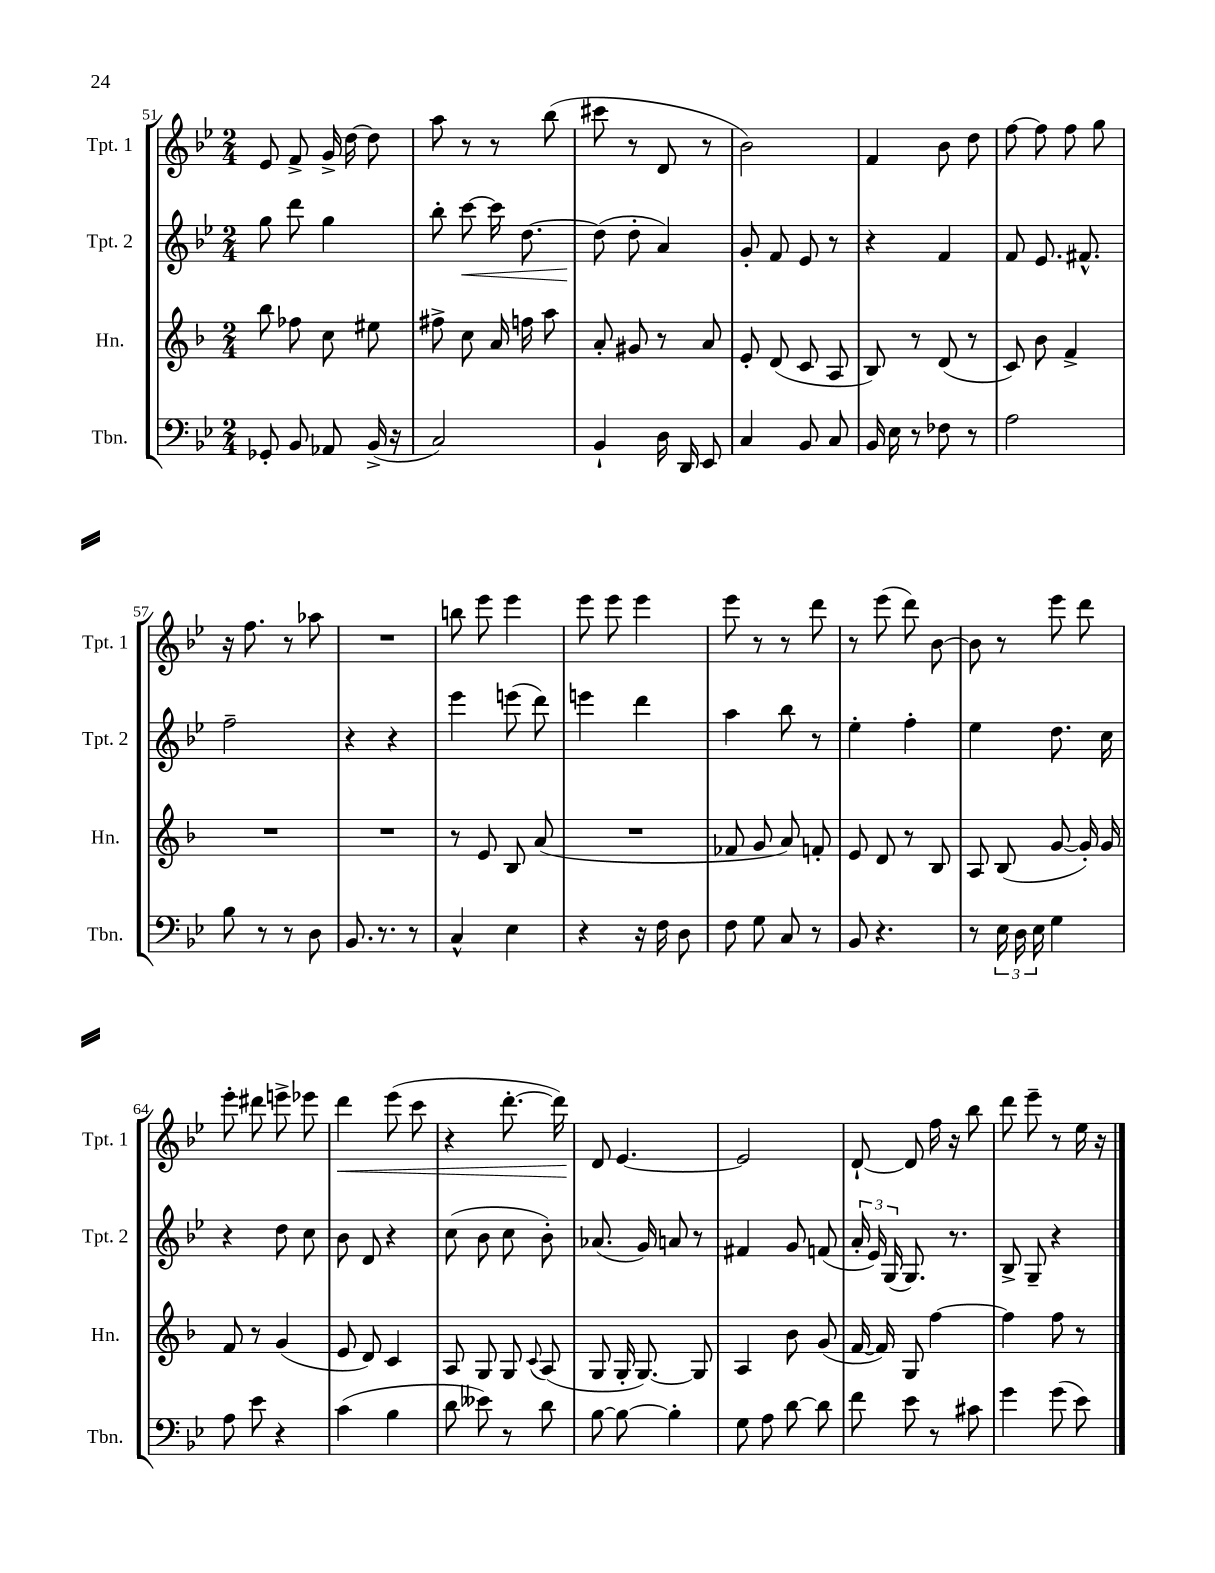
<<
\new StaffGroup <<
\new Staff = "s0" \with { instrumentName = "Tpt. 1" shortInstrumentName = "Tpt. 1" } {
    \clef treble \key bes \major \numericTimeSignature \time 2/4
    \autoBeamOff ees'8 f'8-> g'16-> d''16~ d''8 |
    a''8 r8 r8 bes''8( |
    cis'''8 r8 d'8 r8 |
    bes'2) |
    f'4 bes'8 d''8 |
    f''8~ f''8 f''8 g''8 |
    r16 f''8. r8 aes''8 |
    R2 |
    b''8 ees'''8 ees'''4 |
    ees'''8 ees'''8 ees'''4 |
    ees'''8 r8 r8 d'''8 |
    r8 ees'''8( d'''8) bes'8~ |
    bes'8 r8 ees'''8 d'''8 |
    ees'''8-. dis'''8 e'''8-> ees'''8 |
    d'''4\< ees'''8( c'''8 |
    r4 d'''8.~-. d'''16) |
    d'8\! ees'4.~ |
    ees'2 |
    d'8~-! d'8 f''16 r16 bes''8 |
    d'''8 ees'''8-- r8 ees''16 r16 \bar "|." |
}
\new Staff = "s1" \with { instrumentName = "Tpt. 2" shortInstrumentName = "Tpt. 2" } {
    \clef treble \key bes \major \numericTimeSignature \time 2/4
    \autoBeamOff g''8 d'''8 g''4 |
    bes''8-. c'''8~\< c'''16 d''8.~ |
    d''8\!( d''8-. a'4) |
    g'8-. f'8 ees'8 r8 |
    r4 f'4 |
    f'8 ees'8. fis'8.-^ |
    f''2-- |
    r4 r4 |
    ees'''4 e'''8( d'''8) |
    e'''4 d'''4 |
    a''4 bes''8 r8 |
    ees''4-. f''4-. |
    ees''4 d''8. c''16 |
    r4 d''8 c''8 |
    bes'8 d'8 r4 |
    c''8( bes'8 c''8 bes'8-.) |
    aes'8.( g'16) a'8 r8 |
    fis'4 g'8 f'8( |
    \tuplet 3/2 { a'16-. ees'16) g16( } g8.) r8. |
    bes8-> g8-- r4 \bar "|." |
}
\new Staff = "s2" \with { instrumentName = "Hn." shortInstrumentName = "Hn." } {
    \clef treble \key f \major \numericTimeSignature \time 2/4
    \autoBeamOff bes''8 fes''8 c''8 eis''8 |
    fis''8-> c''8 a'16 f''16 a''8 |
    a'8-. gis'8 r8 a'8 |
    e'8-. d'8( c'8 a8 |
    bes8) r8 d'8( r8 |
    c'8) bes'8 f'4-> |
    R2 |
    R2 |
    r8 e'8 bes8 a'8( |
    R2 |
    fes'8 g'8 a'8) f'8-. |
    e'8 d'8 r8 bes8 |
    a8 bes8( g'8~ g'16-.) g'16 |
    f'8 r8 g'4( |
    e'8 d'8) c'4 |
    a8 g8 g8 \appoggiatura { c'8 } a8( |
    g8 g16-. g8.~) g8 |
    a4 bes'8 g'8( |
    f'16~ f'16) g8 f''4~ |
    f''4 f''8 r8 \bar "|." |
}
\new Staff = "s3" \with { instrumentName = "Tbn." shortInstrumentName = "Tbn." } {
    \clef bass \key bes \major \numericTimeSignature \time 2/4
    \autoBeamOff ges,8-. bes,8 aes,8 bes,16->( r16 |
    c2) |
    bes,4-! d16 d,16 ees,8 |
    c4 bes,8 c8 |
    bes,16 ees16 r8 fes8 r8 |
    a2 |
    bes8 r8 r8 d8 |
    bes,8. r8. r8 |
    c4-^ ees4 |
    r4 r16 f16 d8 |
    f8 g8 c8 r8 |
    bes,8 r4. |
    r8 \tuplet 3/2 { ees16 d16 ees16 } g4 |
    a8 ees'8 r4 |
    c'4( bes4 |
    d'8 eeses'8) r8 d'8 |
    bes8~ bes8~ bes4-. |
    g8 a8 d'8~ d'8 |
    f'8 ees'8 r8 cis'8 |
    g'4 g'8( ees'8) \bar "|." |
}
>>
>>
\layout { \context { \Score currentBarNumber = #51 } }
